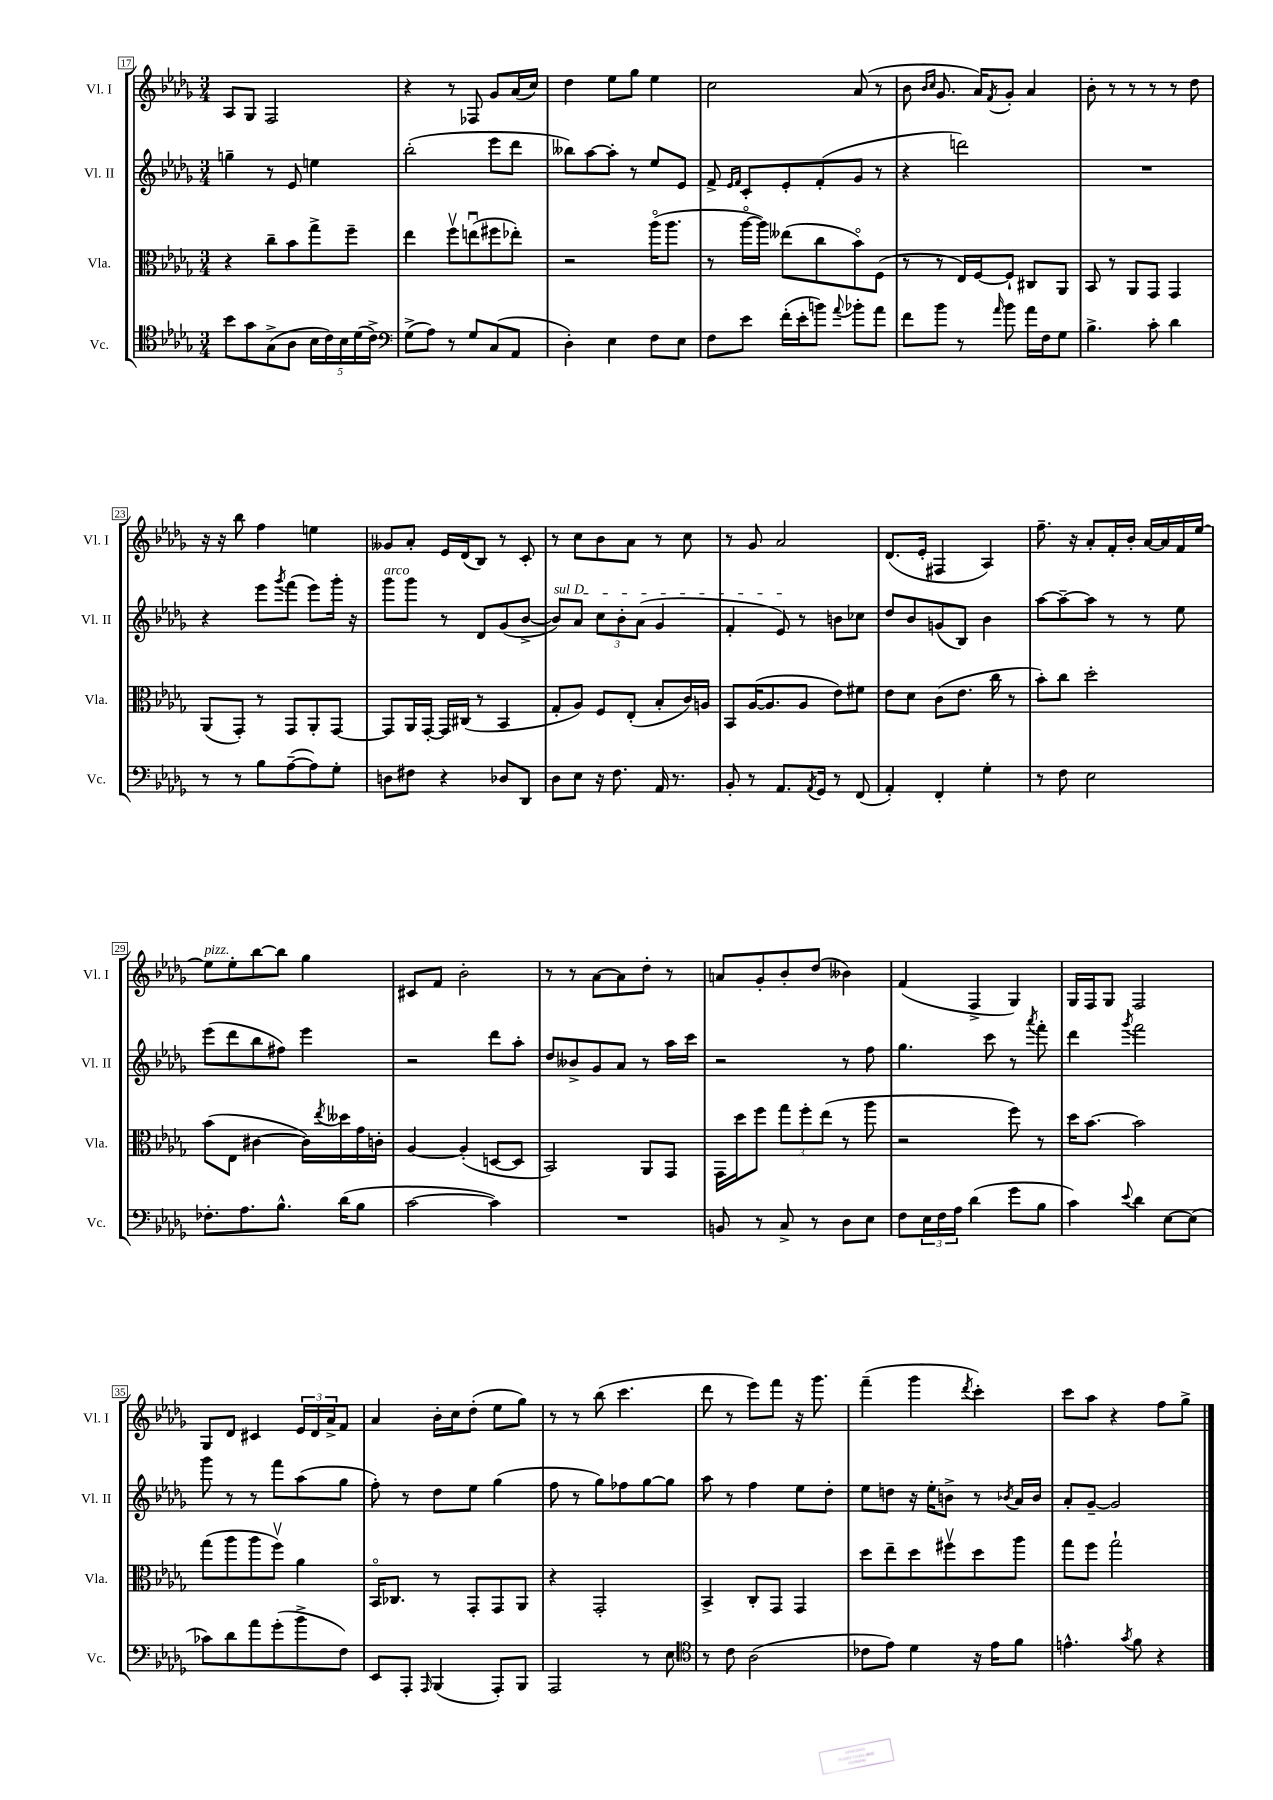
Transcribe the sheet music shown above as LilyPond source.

<<
\new StaffGroup <<
\new Staff = "s0" \with { instrumentName = "Vl. I" shortInstrumentName = "Vl. I" } {
    \clef treble \key des \major \numericTimeSignature \time 3/4
    aes8 ges8 f2 |
    r4 r8 fes8 ges'8 aes'16( c''16) |
    des''4 ees''8 ges''8 ees''4 |
    c''2 aes'8( r8 |
    bes'8 \grace { bes'16 c''16 } ges'8. aes'16) \acciaccatura { f'8 } ges'8-. aes'4 |
    bes'8-. r8 r8 r8 r8 des''8 |
    r16 r16 bes''8 f''4 e''4 |
    geses'8 aes'8-. ees'16 des'16( bes8) r8 c'8-. |
    r8 c''8 bes'8 aes'8 r8 c''8 |
    r8 ges'8 aes'2 |
    des'8.( ees'16-. fis4 aes4) |
    f''8.-- r16 aes'8-. f'16-. bes'16-. aes'16~ aes'16 f'16 ees''16~ |
    ees''8^\markup { \italic "pizz." } ees''8-. bes''8~ bes''8 ges''4 |
    cis'8 f'8 bes'2-. |
    r8 r8 aes'8~ aes'8 des''8-. r8 |
    a'8 ges'8-. bes'8-. des''8( beses'4) |
    f'4( f4-> ges4) |
    ges16 f16 ges8 f2 |
    ges8 des'8 cis'4 \tuplet 3/2 { ees'16 des'16 aes'16-> } f'8 |
    aes'4 bes'16-. c''16 des''8-.( ees''8 ges''8) |
    r8 r8 bes''8( c'''4. |
    des'''8 r8 ees'''8) f'''8 r16 ges'''8. |
    f'''4--( ges'''4 \acciaccatura { des'''8 } c'''4-.) |
    c'''8 aes''8 r4 f''8 ges''8-> \bar "|." |
}
\new Staff = "s1" \with { instrumentName = "Vl. II" shortInstrumentName = "Vl. II" } {
    \clef treble \key des \major \numericTimeSignature \time 3/4
    g''4-- r8 ees'8 e''4 |
    bes''2-.( ees'''8 des'''8 |
    beses''8) aes''8~ aes''8-. r8 ees''8 ees'8 |
    f'8-> \grace { ees'16 f'16 } c'8-. ees'8-. f'8-.( ges'8 r8 |
    r4 d'''2) |
    R2. |
    r4 ees'''8 \acciaccatura { ges'''8 } f'''8( ees'''8) ges'''16-. r16 |
    ges'''8^\markup { \italic "arco" } ges'''8 r8 des'8 ges'8( bes'8~-> |
    \once \override TextSpanner.bound-details.left.text = \markup { \italic "sul D" } bes'8\startTextSpan) aes'8 \tuplet 3/2 { c''8 bes'8-. aes'8( } ges'4 |
    f'4-. ees'8\stopTextSpan) r8 b'8 ces''8 |
    des''8 bes'8 g'8( bes8) bes'4 |
    aes''8~ aes''8~-- aes''8 r8 r8 ees''8 |
    ees'''8( des'''8 bes''8 fis''8) ees'''4 |
    r2 des'''8 aes''8-. |
    des''8 beses'8-> ges'8 aes'8 r8 aes''16 c'''16 |
    r2 r8 f''8 |
    ges''4. c'''8 r8 \acciaccatura { aes'''8 } f'''8-. |
    des'''4 \acciaccatura { ges'''8 } f'''2 |
    ges'''8 r8 r8 f'''8 aes''8( ges''8 |
    f''8-.) r8 des''8 ees''8 ges''4( |
    f''8 r8 ges''8) fes''8 ges''8~ ges''8 |
    aes''8 r8 f''4 ees''8 des''8-. |
    ees''8 d''8 r16 ees''16-. b'8-> r8 \acciaccatura { bes'8 } aes'16 bes'16 |
    aes'8-. ges'8~-- ges'2 \bar "|." |
}
\new Staff = "s2" \with { instrumentName = "Vla." shortInstrumentName = "Vla." } {
    \clef alto \key des \major \numericTimeSignature \time 3/4
    r4 c''8-- bes'8 ges''8-> f''8-- |
    ees''4 f''8\upbow e''8\downbow( fis''8 ees''8-.) |
    r2 aes''16\flageolet( aes''8. |
    r8 aes''16~\flageolet aes''16) eeses''8( c''8 bes'8\flageolet) f8( |
    r8 r8 ees16) f16~ f8-! cis8 aes,8 |
    bes,8 r8 aes,8 ges,8 ges,4 |
    aes,8( ges,8-.) r8 ges,8 aes,8-. ges,8~ |
    ges,8 aes,16 ges,16~-. ges,16 cis16( r8 bes,4 |
    ges8-. aes8) f8 ees8-.( bes8-. c'16) a16 |
    bes,8 aes16~( aes8. aes8 ees'8) fis'8 |
    ees'8 des'8 c'8( ees'8. c''16 r8 |
    bes'8-.) c''8 des''2-. |
    bes'8( ees8 cis'4~ cis'16) \acciaccatura { ees''8 } deses''16 ges'16 c'16-. |
    aes4~ aes4-.( d8~ d8 |
    bes,2) aes,8 ges,8 |
    ges,16 des''16 f''8 \tuplet 3/2 { ges''8 f''8-. ees''8( } r8 aes''8 |
    r2 f''8) r8 |
    des''16 bes'8.~ bes'2 |
    ges''8( aes''8 aes''8 f''8\upbow) aes'4 |
    bes,16\flageolet ces8. r8 ges,8-. ges,8 aes,8 |
    r4 ges,2-. |
    bes,4-> c8-. ges,8 ges,4 |
    des''8 ees''8-- des''8 fis''8\upbow des''8 aes''8 |
    ges''8 f''8 ges''2-! \bar "|." |
}
\new Staff = "s3" \with { instrumentName = "Vc." shortInstrumentName = "Vc." } {
    \clef tenor \key des \major \numericTimeSignature \time 3/4
    bes'8 ges'8 ges8->( aes8 \tuplet 5/4 { bes16 c'16) bes16 des'16( c'16->) } |
    \clef bass ges8->( aes8) r8 ges8 c8( aes,8 |
    des4-.) ees4 f8 ees8 |
    f8 ees'8 f'16-.( ees'16-. b'8) \appoggiatura { aes'8 } bes'8-. aes'8 |
    f'8 bes'8 r8 \grace { aes'16 } bes'8 aes'16 f16 ges8 |
    bes4.-> c'8-. des'4 |
    r8 r8 bes8 aes8~--( aes8) ges8-. |
    d8 fis8 r4 des8 des,8 |
    des8 ees8 r16 f8. aes,16 r8. |
    bes,8-. r8 aes,8. \acciaccatura { aes,8 } ges,16 r8 f,8( |
    aes,4-.) f,4-. ges4-. |
    r8 f8 ees2 |
    fes8.-. aes8. bes8.-^ des'16( bes8 |
    c'2~ c'4) |
    R2. |
    b,8 r8 c8-> r8 des8 ees8 |
    f8 \tuplet 3/2 { ees16 f16 aes16 } des'4( ges'8 bes8 |
    c'4) \appoggiatura { ees'8 } des'4 ees8~ ees8( |
    ces'8) des'8 aes'8 ges'8-.( bes'8-> f8) |
    ees,8 aes,,8-. \grace { aes,,16 } bes,,4( aes,,8-.) bes,,8 |
    aes,,2 r8 ees8 |
    \clef tenor r8 c'8 aes2( |
    ces'8 ees'8) des'4 r16 ees'16 f'8 |
    e'4.-^ \acciaccatura { ges'8 } f'8 r4 \bar "|." |
}
>>
>>
\layout { \context { \Score currentBarNumber = #17 \override BarNumber.stencil = #(make-stencil-boxer 0.1 0.3 ly:text-interface::print) } }
